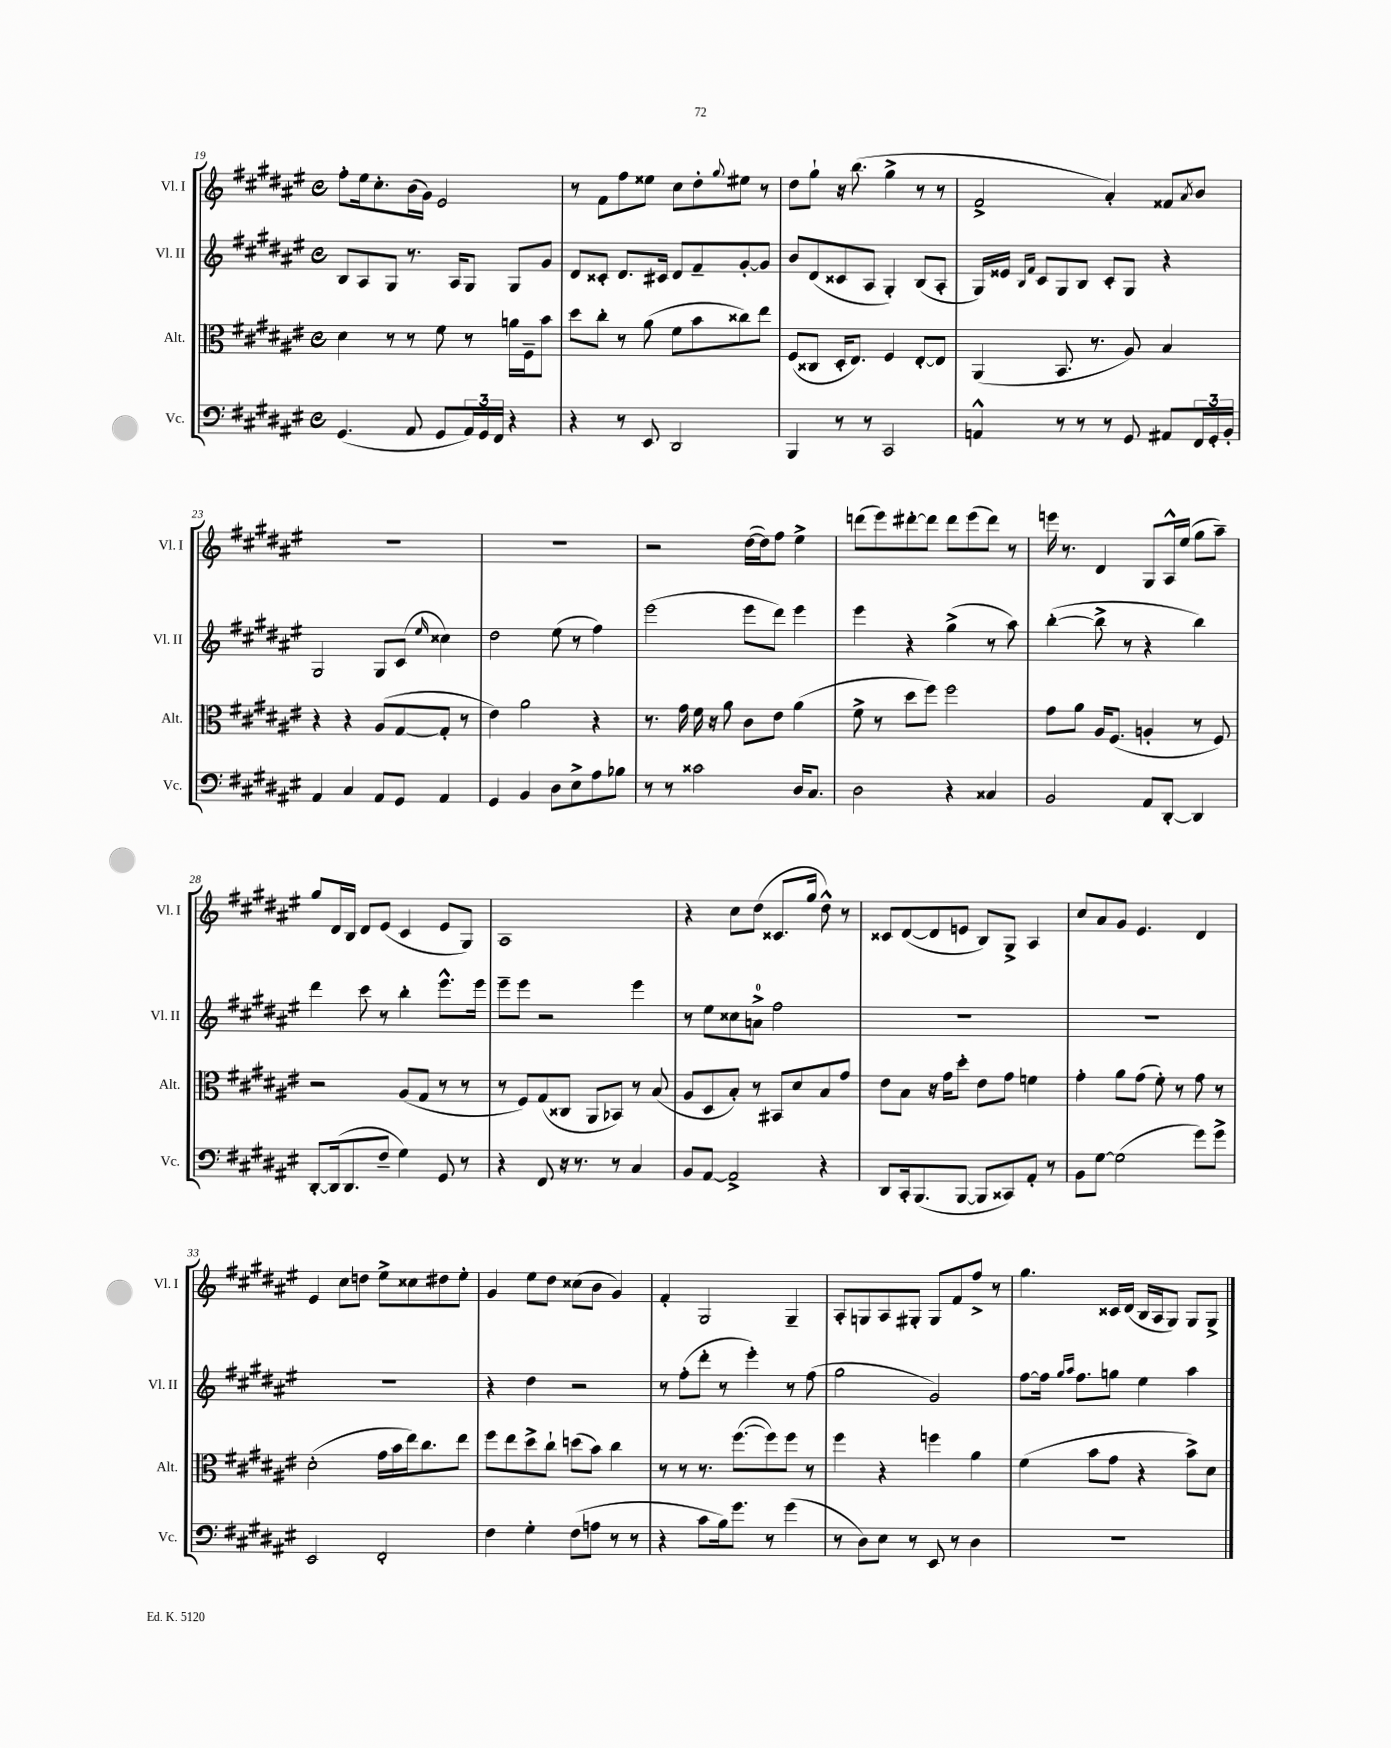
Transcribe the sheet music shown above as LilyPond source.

<<
\new StaffGroup <<
\new Staff = "s0" \with { instrumentName = "Vl. I" shortInstrumentName = "Vl. I" } {
    \clef treble \key fis \major \defaultTimeSignature \time 4/4
    fis''8-. eis''16 cis''8.-. b'16( gis'16) eis'2 |
    r8 fis'8 fis''8 eisis''8 cis''8 dis''8-. \appoggiatura { gis''8 } eis''8 r8 |
    dis''8 gis''8-! r16 b''8.( gis''4-> r8 r8 |
    fis'2-> ais'4-.) fisis'8 \acciaccatura { ais'8 } b'8 |
    R1 |
    R1 |
    r2 dis''16~( dis''16) fis''8 eis''4-> |
    d'''8( eis'''8) dis'''8~-. dis'''8 dis'''8 eis'''8( dis'''8) r8 |
    e'''16 r8. dis'4 gis8 ais16-^ eis''16( gis''8 ais''8--) |
    gis''8 dis'16 b16 dis'8 eis'8( cis'4 eis'8 gis8) |
    ais1 |
    r4 cis''8 dis''8( cisis'8. gis''16 dis''8-^) r8 |
    cisis'8 dis'8~( dis'8 e'8 b8) gis8-> ais4 |
    cis''8 ais'8 gis'8 eis'4. dis'4 |
    eis'4 cis''8 d''8 eis''8-> cisis''8 dis''8 eis''8-. |
    gis'4 eis''8 dis''8 cisis''8( b'8 gis'4) |
    fis'4-. gis2 gis4-- |
    ais8-. g8 ais8 gis8-. gis8 fis'8 fis''8-> r8 |
    gis''4. cisis'16 dis'16( b16 ais16 gis8) gis8 gis8-> \bar "|." |
}
\new Staff = "s1" \with { instrumentName = "Vl. II" shortInstrumentName = "Vl. II" } {
    \clef treble \key fis \major \defaultTimeSignature \time 4/4
    b8 ais8 gis8 r8. ais16 gis8 gis8 gis'8 |
    dis'8 cisis'8-. dis'8. cis'16 dis'8 fis'8-- gis'8~-. gis'8 |
    b'8 dis'8( cisis'8 ais8 gis4-.) b8( ais8-. |
    gis16) eisis'16 \grace { b16 fis'16 } cis'8 gis8 b8 cis'8-. gis8 r4 |
    gis2 gis8 cis'8( \grace { eis''16 } cisis''4) |
    dis''2 eis''8( r8 fis''4) |
    eis'''2( eis'''8 dis'''8) eis'''4 |
    eis'''4 r4 gis''4->( r8 ais''8) |
    b''4~-.( b''8-> r8 r4 b''4) |
    dis'''4 cis'''8 r8 b''4-. eis'''8.-^ eis'''16 |
    eis'''8-- eis'''8 r2 eis'''4 |
    r8 eis''8 cisis''8 a'8-0-> fis''2 |
    R1 |
    R1 |
    R1 |
    r4 dis''4 r2 |
    r8 fis''8-.( dis'''8-. r8 eis'''4-.) r8 fis''8( |
    gis''2 gis'2) |
    fis''8~ fis''16 \grace { gis''16 ais''16 } fis''8. g''8 eis''4 ais''4 \bar "|." |
}
\new Staff = "s2" \with { instrumentName = "Alt." shortInstrumentName = "Alt." } {
    \clef alto \key fis \major \defaultTimeSignature \time 4/4
    dis'4 r8 r8 fis'8 r8 a'16 fis16-- b'8 |
    dis''8 cis''8-. r8 ais'8( fis'8 b'8 cisis''8) eis''8 |
    fis8( cisis8 dis16-. eis8.) fis4 eis8~-. eis8 |
    ais,4( b,8. r8. ais8) b4 |
    r4 r4 ais8( gis8~ gis8-. r8 |
    eis'4) ais'2 r4 |
    r8. gis'16 fis'16 r16 ais'8 cis'8 eis'8 ais'4( |
    fis'8-> r8 dis''8 fis''8) fis''2 |
    gis'8 ais'8 ais16 fis8.( a4-. r8 fis8) |
    r2 ais8( gis8 r8 r8 |
    r8 fis8) gis8( cisis8 ais,8 bes,8) r8 b8( |
    ais8 dis8 b8-.) r8 bis,8 dis'8 b8 gis'8 |
    eis'8 b8 r16 gis'16 dis''8-. eis'8 gis'8 f'4 |
    gis'4-. ais'8 gis'8( fis'8-.) r8 gis'8 r8 |
    dis'2-.( gis'16 b'16 eis''16) cis''8. eis''8 |
    fis''8 eis''8 dis''8-> cis''8-! d''8( b'8) cis''4 |
    r8 r8 r8. fis''8.~( fis''8) fis''8 r8 |
    fis''4 r4 f''4 ais'4 |
    fis'4( b'8 gis'8 r4 b'8->) dis'8 \bar "|." |
}
\new Staff = "s3" \with { instrumentName = "Vc." shortInstrumentName = "Vc." } {
    \clef bass \key fis \major \defaultTimeSignature \time 4/4
    gis,4.( ais,8 gis,8 \tuplet 3/2 { ais,16) gis,16 fis,16 } r4 |
    r4 r8 eis,8 dis,2 |
    b,,4 r8 r8 cis,2 |
    a,4-^ r8 r8 r8 gis,8 ais,8 \tuplet 3/2 { fis,16 gis,16-. b,16-. } |
    ais,4 cis4 ais,8 gis,8 ais,4 |
    gis,4 b,4 dis8 eis8-> ais8 bes8 |
    r8 r8 cisis'2 dis16 cis8. |
    dis2 r4 cisis4 |
    b,2 ais,8 dis,8~-. dis,4 |
    dis,8~-. dis,16( dis,8. fis8-- gis4) gis,8 r8 |
    r4 fis,8 r16 r8. r8 cis4 |
    b,8 ais,8~ ais,2-> r4 |
    dis,8 cis,16-. b,,8.( b,,8~ b,,8 cisis,8) ais,8-. r8 |
    b,8 gis8~ gis2( gis'8) gis'8-> |
    eis,2 fis,2-. |
    fis4 gis4-. fis8( a8 r8 r8 |
    r4 cis'8 b16) gis'8. r8 gis'4( |
    r8 dis8) eis8 r8 eis,8 r8 dis4 |
    R1 \bar "|." |
}
>>
>>
\layout { \context { \Score currentBarNumber = #19 } }
